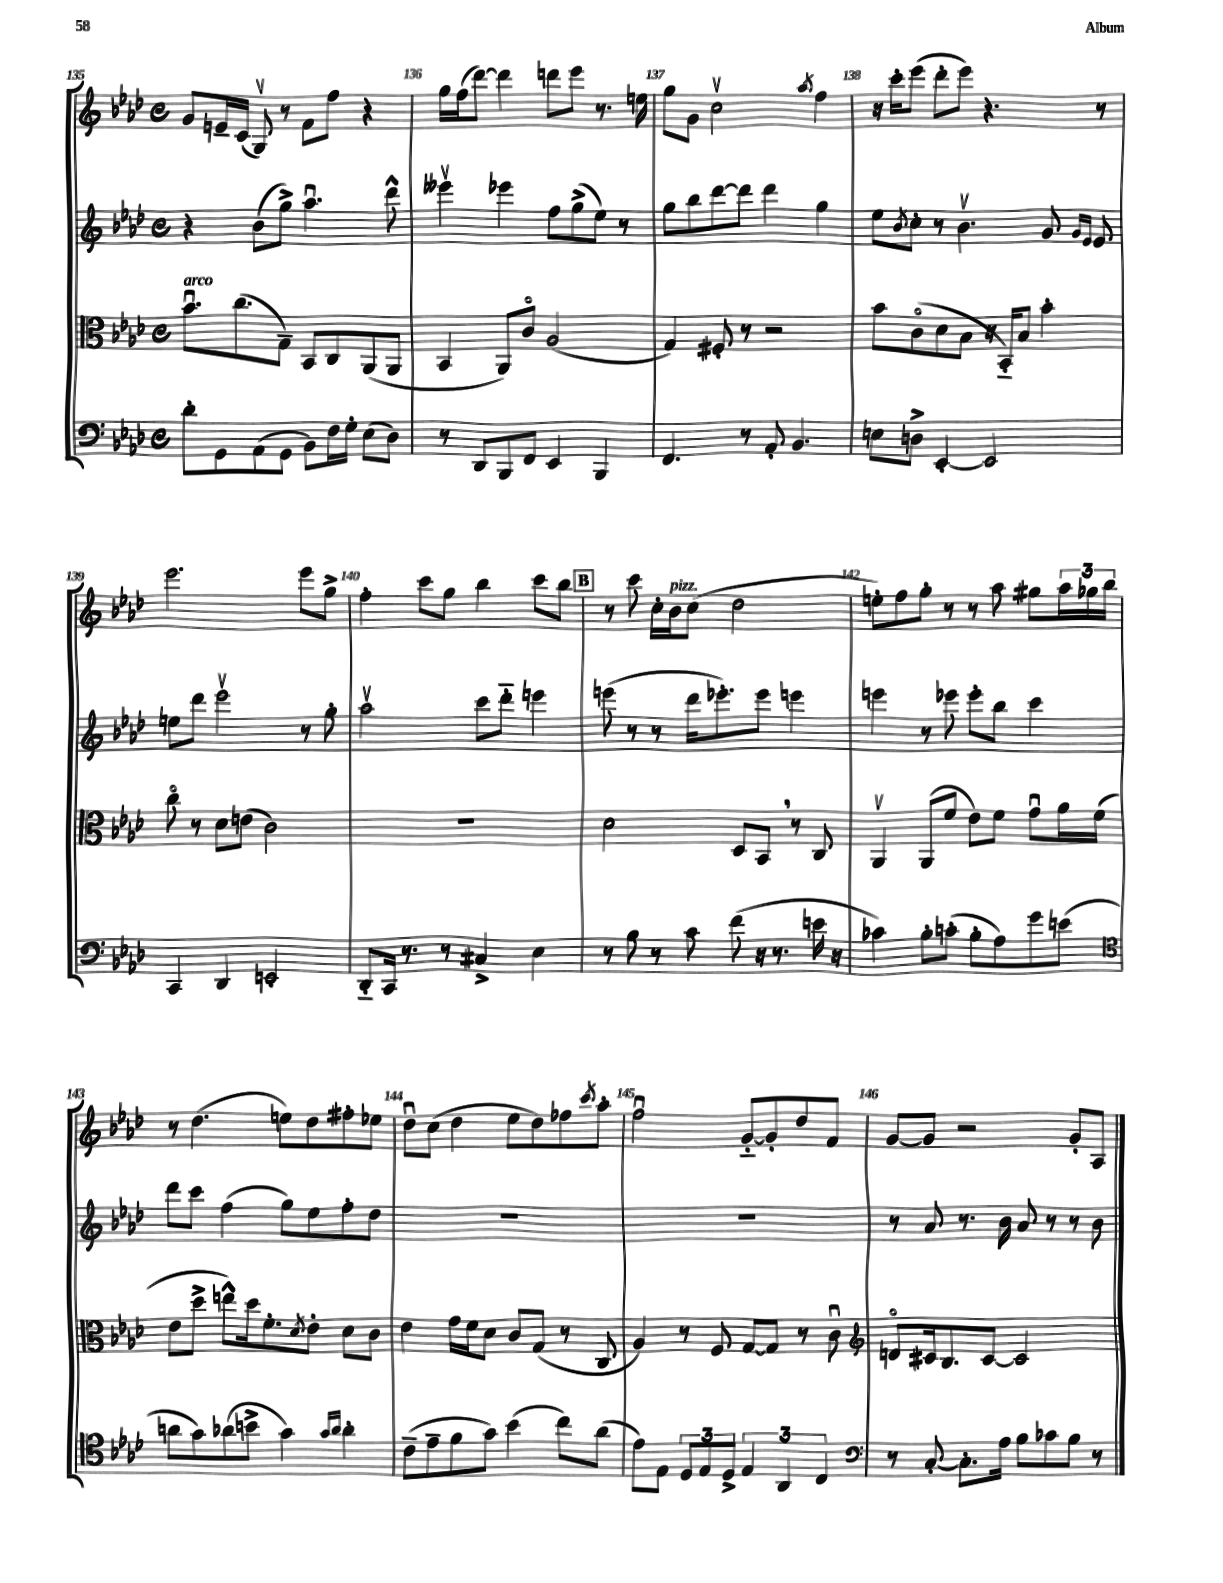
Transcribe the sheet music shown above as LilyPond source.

<<
\new StaffGroup <<
\new Staff = "s0" {
    \clef treble \key aes \major \defaultTimeSignature \time 4/4
    g'8 e'16-- c'16( g8\upbow) r8 f'8 f''8 r4 |
    g''16 f''16( des'''8~) des'''4 d'''8 ees'''8 r8. e''16 |
    g''8 g'8 c''2\upbow \acciaccatura { aes''8 } f''4 |
    r16 c'''16-. ees'''8( des'''8-. ees'''8) r4. r8 |
    ees'''2. ees'''8 g''8-> |
    f''4-. c'''8 g''8 bes''4 c'''8 bes''8 |
    \mark \markup { \box "B" } r8 c'''8 c''16-. bes'16^\markup { \italic "pizz." } c''8( des''2 |
    e''8-.) f''8 g''8-. r8 r8 aes''8 gis''8 \tuplet 3/2 { aes''16 ges''16 bes''16 } |
    r8 des''4.( e''8) des''8 fis''8-. ees''8 |
    des''8\downbow c''8( des''4 ees''8 des''8) fes''8 \acciaccatura { c'''8 } aes''8-. |
    f''2\downbow g'8~-_ g'8-. des''8 f'8 |
    g'8~ g'8 r2 g'8-. aes8 \bar "|." |
}
\new Staff = "s1" {
    \clef treble \key aes \major \defaultTimeSignature \time 4/4
    r4 bes'8( g''8->) aes''4.\downbow des'''8-^ |
    eeses'''4\upbow ees'''4 f''8 g''8->( ees''8) r8 |
    g''8 bes''8 des'''8~ des'''8 des'''4 g''4 |
    ees''8 \acciaccatura { bes'8 } c''8-. r8 bes'4.\upbow g'8 \grace { g'16 ees'16 } ees'8 |
    e''8 des'''8 ees'''2\upbow r8 g''8-. |
    aes''2\upbow c'''8 des'''8-_ e'''4 |
    \mark \markup { \box "B" } e'''8( r8 r8 des'''16 ees'''8.-.) ees'''8 e'''4 |
    e'''4 r8 ees'''8 ees'''8-. bes''8 c'''4 |
    des'''8 c'''8 f''4( g''8) ees''8 f''8-. des''8 |
    R1 |
    R1 |
    r8 aes'8 r8. bes'16 aes'8 r8 r8 bes'8 \bar "|." |
}
\new Staff = "s2" {
    \clef alto \key aes \major \defaultTimeSignature \time 4/4
    bes'8.\downbow^\markup { \italic "arco" } c''8.( g8--) bes,8 c8 aes,8( aes,8 |
    bes,4 aes,8) c'8\flageolet aes2( |
    g4) fis8-. r8 r2 |
    bes'8 c'8\flageolet( des'8 bes8 r16 bes,16-_) bes8 bes'4-. |
    c''8\flageolet r8 des'8 e'8( c'2) |
    R1 |
    \mark \markup { \box "B" } des'2 des8 bes,8 \breathe r8 c8 |
    aes,4\upbow aes,8( f'8 ees'8) f'8 g'8\downbow aes'16 f'16( |
    ees'8 des''8-> e''8-^) des''16 f'8.-. \acciaccatura { des'8 } ees'8-. des'8 c'8 |
    ees'4 g'16 f'16 des'8 c'8 g8( r8 c8 |
    aes4) r8 f8 g8~ g8 r8 c'8\downbow |
    \clef treble d'8\flageolet cis'16 bes8. cis'8~ cis'2 \bar "|." |
}
\new Staff = "s3" {
    \clef bass \key aes \major \defaultTimeSignature \time 4/4
    des'8-. g,8 aes,8( g,8 bes,8) f16 g16-. ees8( des8) |
    r8 des,8 bes,,8 f,8 ees,4 bes,,4 |
    f,4. r8 aes,8-. bes,4. |
    e8 d8-> ees,4~-. ees,2 |
    c,4 des,4 e,2-. |
    des,8-_ c,16 r8. r8 cis4-> ees4 |
    \mark \markup { \box "B" } r8 bes8 r8 c'8 f'8( r16 r8. e'16 r16 |
    ces'4) bes8-. c'8-.( bes8-. aes8) g'8 e'8( |
    \clef tenor a'8 g'8) aes'8( b'8-> g'4) \grace { g'16 aes'16 } aes'4-. |
    c'8--( ees'8-- f'8 g'8) bes'4( c''8) aes'8( |
    ees'8) ees8 \tuplet 3/2 { des8 ees8 des8-> } \tuplet 3/2 { ees4 aes,4 c4 } |
    \clef bass r8 c8~-. c8.-. aes16 bes8 ces'8 bes8 r8 \bar "|." |
}
>>
>>
\layout { \context { \Score currentBarNumber = #135 \override BarNumber.break-visibility = ##(#f #t #t) barNumberVisibility = #all-bar-numbers-visible } }
